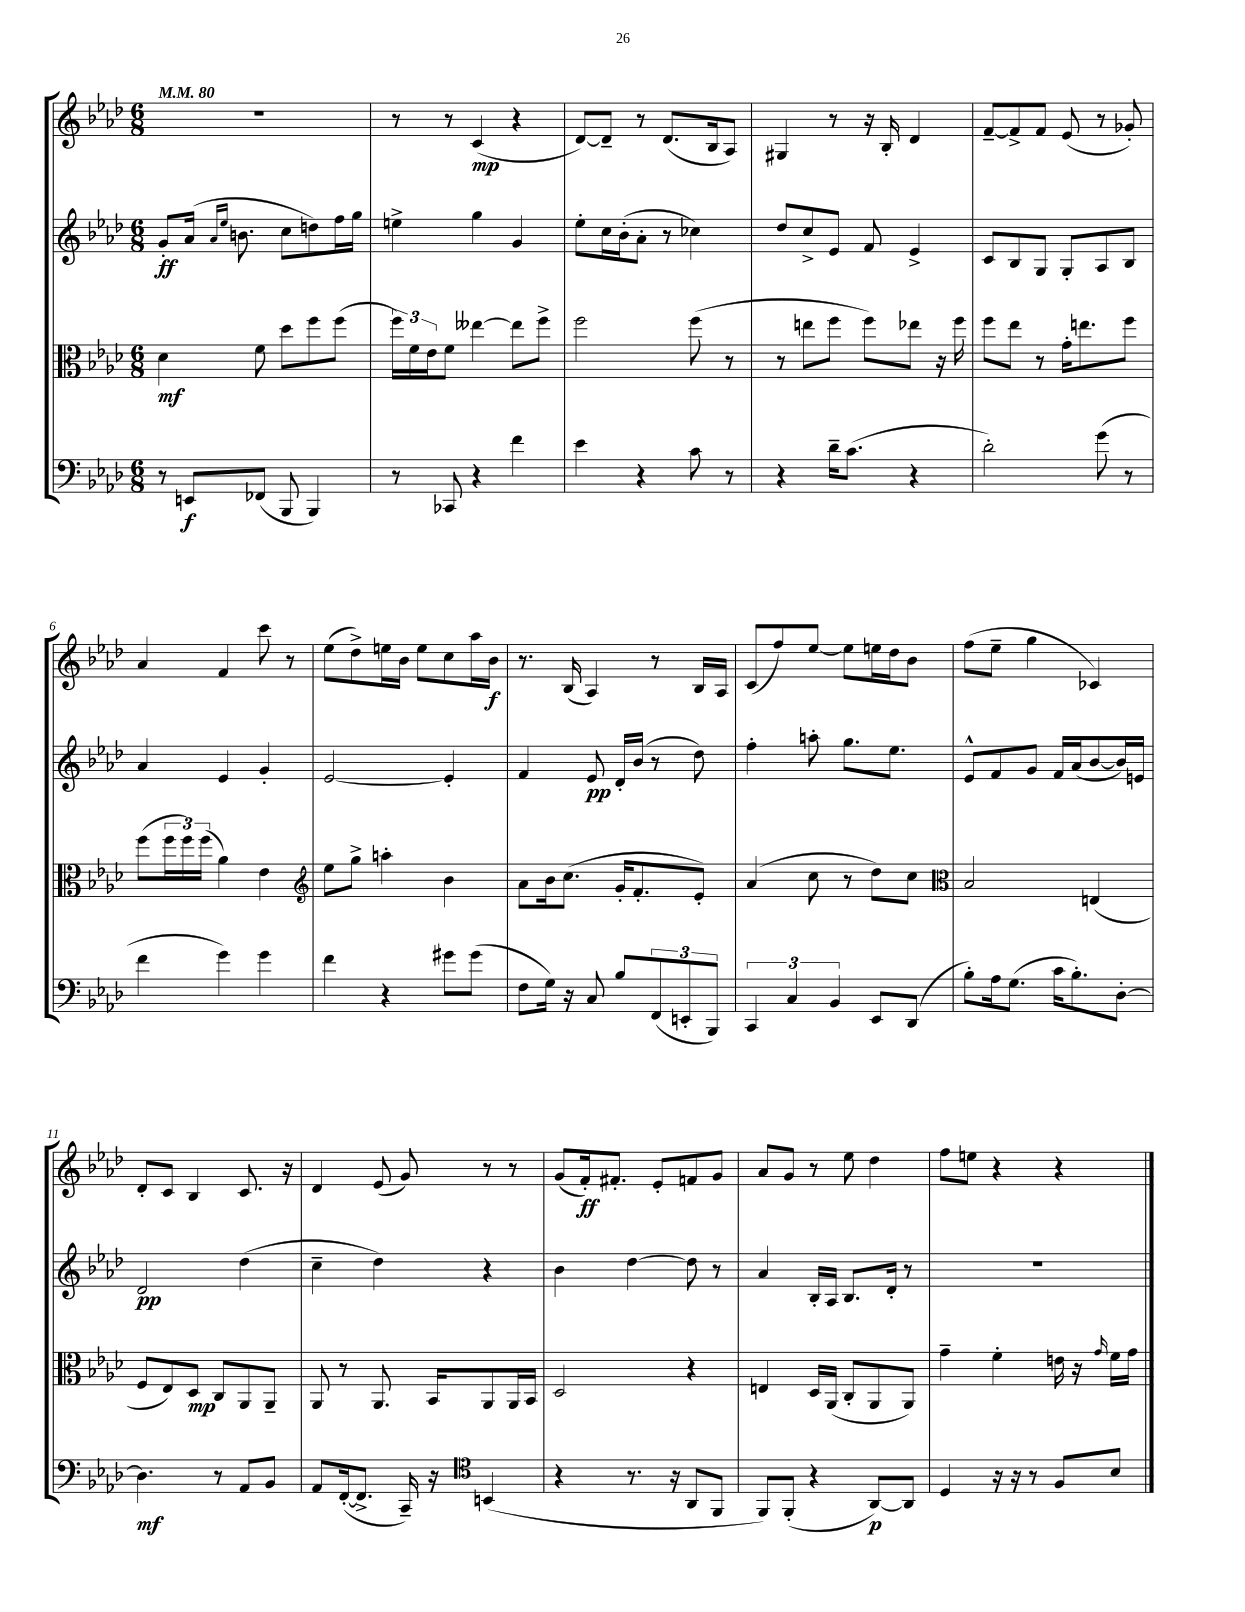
<<
\new StaffGroup <<
\new Staff = "s0" {
    \clef treble \key aes \major \numericTimeSignature \time 6/8 \tempo 4 = 80
    R2. |
    r8 r8 c'4\mp( r4 |
    des'8~) des'8-- r8 des'8.( bes16 aes8) |
    gis4 r8 r16 bes16-. des'4 |
    f'8~-- f'8-> f'8 ees'8( r8 ges'8-.) |
    aes'4 f'4 c'''8 r8 |
    ees''8( des''8->) e''16 bes'16 e''8 c''8 aes''16 bes'16\f |
    r8. bes16( aes4) r8 bes16 aes16 |
    c'8( f''8) ees''8~ ees''8 e''16 des''16 bes'8 |
    f''8( ees''8-- g''4 ces'4) |
    des'8-. c'8 bes4 c'8. r16 |
    des'4 ees'8( g'8) r8 r8 |
    g'8( f'16-.\ff) fis'8.-. ees'8-. f'8 g'8 |
    aes'8 g'8 r8 ees''8 des''4 |
    f''8 e''8 r4 r4 \bar "|." |
}
\new Staff = "s1" {
    \clef treble \key aes \major \numericTimeSignature \time 6/8
    g'8-.\ff aes'16( \grace { aes'16 ees''16 } b'8. c''8 d''8) f''16 g''16 |
    e''4-> g''4 g'4 |
    ees''8-. c''16 bes'16-.( aes'8-. r8 ces''4) |
    des''8 c''8-> ees'8 f'8 ees'4-> |
    c'8 bes8 g8 g8-. aes8 bes8 |
    aes'4 ees'4 g'4-. |
    ees'2~ ees'4-. |
    f'4 ees'8\pp des'16-. bes'16( r8 des''8) |
    f''4-. a''8-. g''8. ees''8. |
    ees'8-^ f'8 g'8 f'16 aes'16( bes'8~ bes'16) e'16 |
    des'2\pp des''4( |
    c''4-- des''4) r4 |
    bes'4 des''4~ des''8 r8 |
    aes'4 bes16-. aes16 bes8. des'16-. r8 |
    R2. \bar "|." |
}
\new Staff = "s2" {
    \clef alto \key aes \major \numericTimeSignature \time 6/8
    des'4\mf f'8 des''8 f''8 f''8( |
    \tuplet 3/2 { f''16) f'16 ees'16 } f'8 eeses''4~ eeses''8 f''8-> |
    f''2 f''8( r8 |
    r8 e''8 f''8 f''8) ees''8 r16 f''16 |
    f''8 ees''8 r8 g'16-. e''8. f''8 |
    f''8( \tuplet 3/2 { f''16 f''16) f''16( } aes'4) ees'4 |
    \clef treble ees''8 g''8-> a''4-. bes'4 |
    aes'8 bes'16 c''8.( g'16-. f'8.-. ees'8-.) |
    aes'4( c''8 r8 des''8) c''8 |
    \clef alto bes2 e4( |
    f8 ees8) des8\mp c8 aes,8 aes,8-- |
    aes,8 r8 aes,8. bes,16 aes,8 aes,16 bes,16 |
    des2 r4 |
    e4 des16 aes,16( c8-. aes,8 aes,8) |
    g'4-- f'4-. e'16 r16 \grace { g'16 } f'16 g'16 \bar "|." |
}
\new Staff = "s3" {
    \clef bass \key aes \major \numericTimeSignature \time 6/8
    r8 e,8\f fes,8( bes,,8 bes,,4) |
    r8 ces,8 r4 f'4 |
    ees'4 r4 c'8 r8 |
    r4 des'16-- c'8.( r4 |
    des'2-.) g'8( r8 |
    f'4 g'4) g'4 |
    f'4 r4 gis'8 gis'8( |
    f8 g16) r16 c8 bes8 \tuplet 3/2 { f,8( e,8-. bes,,8) } |
    \tuplet 3/2 { c,4 c4 bes,4 } ees,8 des,8( |
    bes8-.) aes16 g8.( c'16 bes8.-.) des8~-. |
    des4.\mf r8 aes,8 bes,8 |
    aes,8 f,16~-.( f,8.-> c,16--) r16 \clef tenor b,4( |
    r4 r8. r16 aes,8 f,8 |
    f,8) f,8-.( r4 aes,8~\p) aes,8 |
    des4 r16 r16 r8 f8 bes8 \bar "|." |
}
>>
>>
